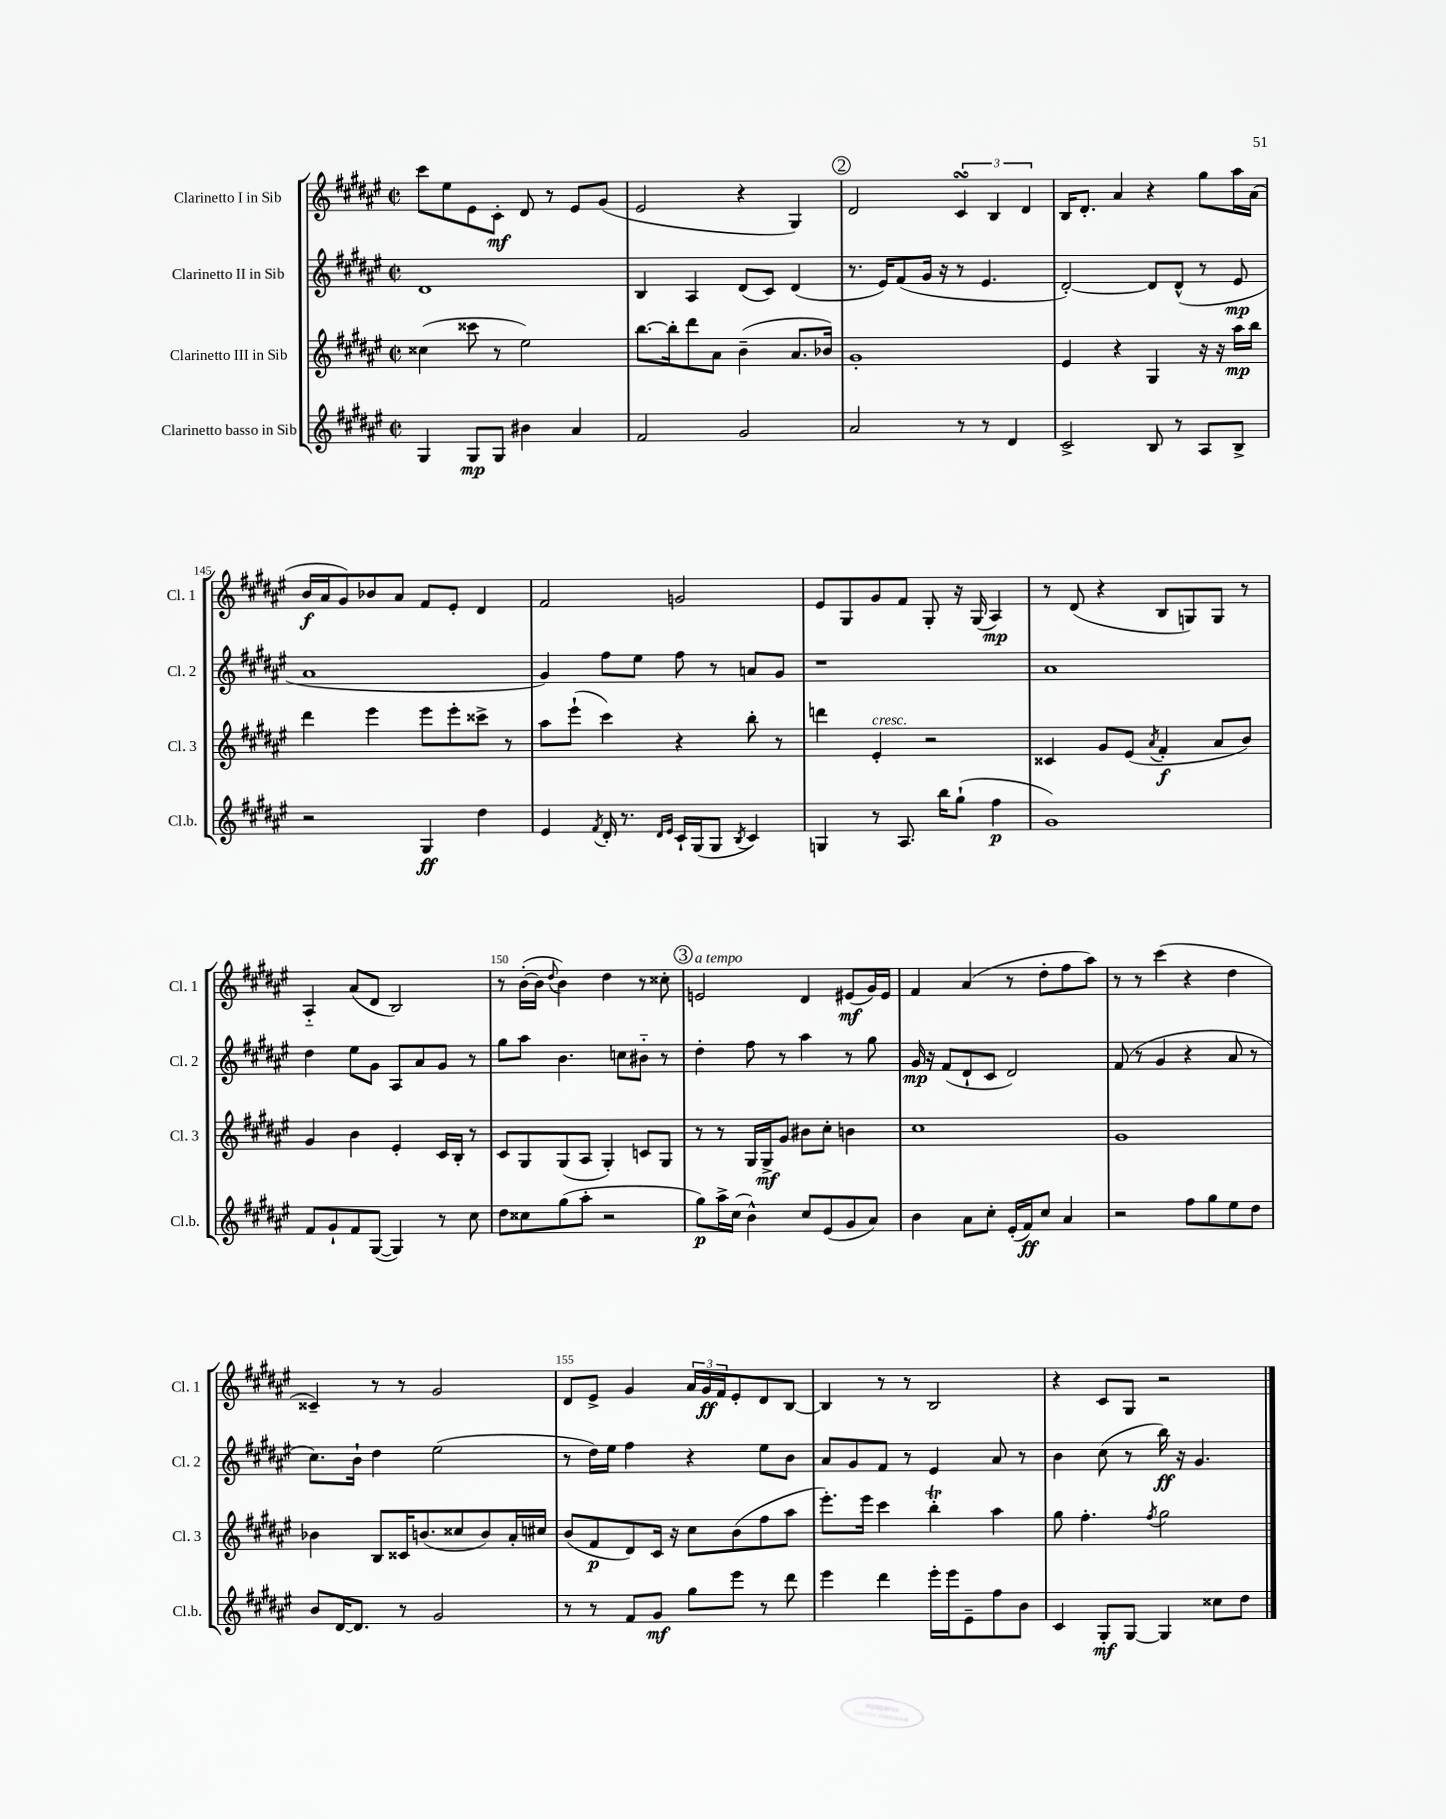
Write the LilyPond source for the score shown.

<<
\new StaffGroup <<
\new Staff = "s0" \with { instrumentName = "Clarinetto I in Sib" shortInstrumentName = "Cl. 1" } {
    \clef treble \key fis \major \defaultTimeSignature \time 2/2
    cis'''8 eis''8 eis'8 cis'8-.\mf dis'8 r8 eis'8 gis'8( |
    eis'2 r4 gis4) |
    \mark \markup { \circle "2" } dis'2 \tuplet 3/2 { cis'4\turn b4 dis'4 } |
    b16 dis'8.-. ais'4 r4 gis''8 ais''16 ais'16( |
    b'16\f ais'16 gis'8) bes'8 ais'8 fis'8 eis'8-. dis'4 |
    fis'2 g'2 |
    eis'8 gis8 gis'8 fis'8 gis8-. r16 gis16( ais4\mp) |
    r8 dis'8( r4 b8 g8) g8 r8 |
    ais4-_ ais'8( dis'8 b2) |
    r8 b'16~-.( b'16 \appoggiatura { dis''8 } b'4) dis''4 r8 cisis''8-. |
    \mark \markup { \circle "3" } e'2^\markup { \italic "a tempo" } dis'4 eis'8\mf( gis'16) eis'16 |
    fis'4 ais'4( r8 dis''8-. fis''8 ais''8) |
    r8 r8 cis'''4( r4 dis''4 |
    cisis'4--) r8 r8 gis'2 |
    dis'8 eis'8-> gis'4 \tuplet 3/2 { ais'16 gis'16\ff fis'16 } eis'8-. dis'8 b8~ |
    b4 r8 r8 b2 |
    r4 cis'8 gis8 r2 \bar "|." |
}
\new Staff = "s1" \with { instrumentName = "Clarinetto II in Sib" shortInstrumentName = "Cl. 2" } {
    \clef treble \key fis \major \defaultTimeSignature \time 2/2
    dis'1 |
    b4 ais4 dis'8( cis'8) dis'4( |
    \mark \markup { \circle "2" } r8. eis'16) fis'8( gis'16 r16 r8 eis'4. |
    dis'2~-.) dis'8 dis'8-^( r8 eis'8\mp |
    ais'1 |
    gis'4) fis''8 eis''8 fis''8 r8 a'8 gis'8 |
    r1 |
    ais'1 |
    dis''4 eis''8 gis'8 ais8 ais'8 gis'8 r8 |
    gis''8 ais''8 b'4. c''8 bis'8-_ r8 |
    \mark \markup { \circle "3" } dis''4-. fis''8 r8 ais''4 r8 gis''8 |
    gis'16\mp r16 fis'8( dis'8-! cis'8 dis'2) |
    fis'8( r8 gis'4 r4 ais'8 r8 |
    cis''8.) b'16-! dis''4 eis''2( |
    r8 dis''16) eis''16 fis''4 r4 eis''8 b'8 |
    ais'8 gis'8 fis'8 r8 eis'4 ais'8 r8 |
    b'4 cis''8( r8 b''16\ff) r16 gis'4. \bar "|." |
}
\new Staff = "s2" \with { instrumentName = "Clarinetto III in Sib" shortInstrumentName = "Cl. 3" } {
    \clef treble \key fis \major \defaultTimeSignature \time 2/2
    cisis''4( cisis'''8 r8 eis''2) |
    b''8.~ b''16-. dis'''8 ais'8 b'4--( ais'8. bes'16) |
    \mark \markup { \circle "2" } gis'1-. |
    eis'4 r4 gis4 r16 r16 ais''16\mp b''16 |
    dis'''4 eis'''4 eis'''8 eis'''8-. cisis'''8-> r8 |
    ais''8 eis'''8-!( cis'''4) r4 b''8-. r8 |
    d'''4 eis'4-.^\markup { \italic "cresc." } r2 |
    cisis'4 gis'8 eis'8( \acciaccatura { ais'8 } fis'4-.\f ais'8 b'8) |
    gis'4 b'4 eis'4-. cis'16 b16-. r8 |
    cis'8 gis8 gis8( ais8 gis4-.) c'8 gis8 |
    \mark \markup { \circle "3" } r8 r8 gis16 gis16->\mf gis'8 bis'8 cis''8-. b'4 |
    cis''1 |
    gis'1 |
    bes'4 b8 cisis'16 b'8.( cisis''8 b'8) ais'16-. cis''16 |
    b'8( fis'8\p dis'8) cis'16 r16 cis''8 b'8( fis''8 ais''8 |
    eis'''8.-.) eis'''16 cis'''4 b''4-.\trill ais''4 |
    gis''8 fis''4.-. \acciaccatura { fis''8 } gis''2 \bar "|." |
}
\new Staff = "s3" \with { instrumentName = "Clarinetto basso in Sib" shortInstrumentName = "Cl.b." } {
    \clef treble \key fis \major \defaultTimeSignature \time 2/2
    gis4 gis8\mp gis8 bis'4 ais'4 |
    fis'2 gis'2 |
    \mark \markup { \circle "2" } ais'2 r8 r8 dis'4 |
    cis'2-> b8 r8 ais8 b8-> |
    r2 gis4\ff dis''4 |
    eis'4 \acciaccatura { fis'8 } dis'16-. r8. \grace { dis'16 eis'16 } cis'16-! gis16( gis8 \acciaccatura { b8 } cis'4) |
    g4 r8 ais8. b''16 gis''8-!( fis''4\p |
    gis'1) |
    fis'8 gis'8-! fis'8 gis8~( gis4) r8 cis''8 |
    dis''8 cisis''8 gis''8( ais''8-. r2 |
    \mark \markup { \circle "3" } gis''8\p) ais''16-> cis''16( b'4-^) cis''8 eis'8( gis'8 ais'8) |
    b'4 ais'8 cis''8-. eis'16-.( fis'16\ff) cis''8 ais'4 |
    r2 fis''8 gis''8 eis''8 dis''8 |
    b'8 dis'16~ dis'8. r8 gis'2 |
    r8 r8 fis'8 gis'8\mf gis''8 eis'''8 r8 dis'''8 |
    eis'''4 dis'''4 eis'''16-. eis'''16 eis'8-- fis''8 b'8 |
    cis'4 gis8-.\mf gis8~ gis4 cisis''8 dis''8 \bar "|." |
}
>>
>>
\layout { \context { \Score currentBarNumber = #141 \override BarNumber.break-visibility = ##(#f #t #t) barNumberVisibility = #(every-nth-bar-number-visible 5) } }
